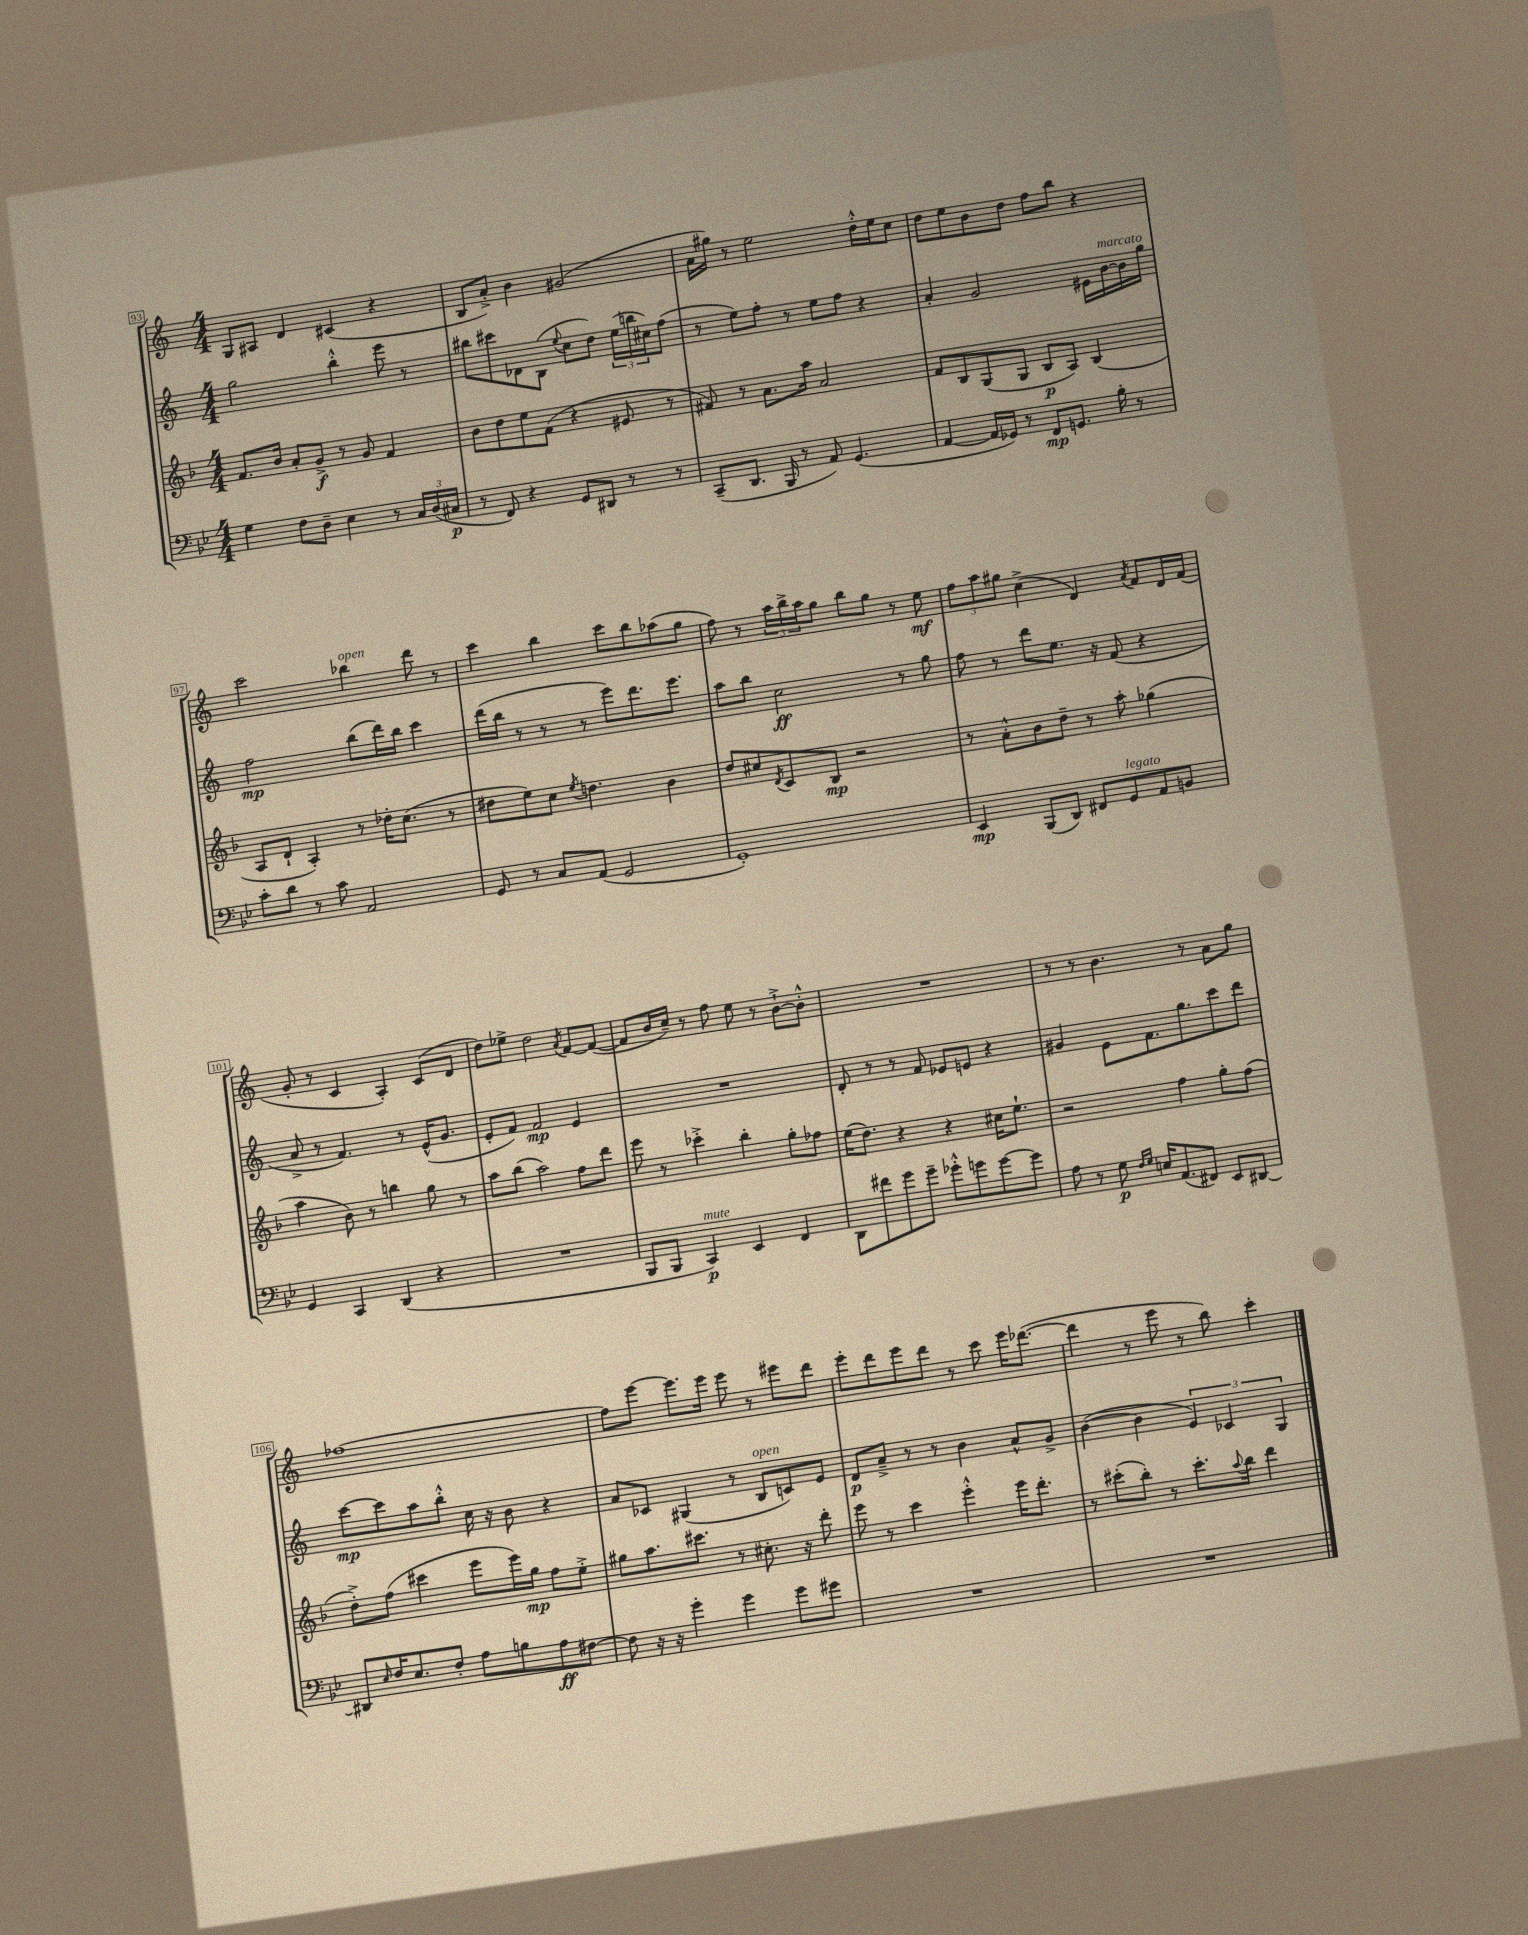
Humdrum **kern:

**kern	**kern	**kern	**kern
*staff4	*staff3	*staff2	*staff1
*clefF4	*clefG2	*clefG2	*clefG2
*k[b-e-]	*k[b-]	*k[]	*k[]
*M4/4	*M4/4	*M4/4	*M4/4
4G	8.f	2gg	8G
.	.	.	8A#
.	16b-	.	.
8F	8a'	.	4d
8D~	8g^	.	.
4E-	8r	4bb'^^	(4c#
.	8g	.	.
8r	4f	8eee	4r
24C	.	8r	.
(24D	.	.	.
24C#	.	.	.
=	=	=	=
8r	8b-	8bb#	8B
8FF)	8dd	8ccc#	8a'^)
4r	8ee	8d-	4b
.	(8f	(8B	.
.	.	8qqee	.
8GG	4r	8cc	(2g#
8DD#	.	8dd)	.
8r	8e#	(24ee	.
.	.	24bb	.
.	.	24cc#)	.
8r	8r	(8ff	.
=	=	=	=
(8CC~	8f#)	8r	16a
.	.	.	16gg#)
8.DD	8r	8ee)	8r
.	8.a	8ff'	2ee
16BBB-	.	.	.
8r	.	8r	.
.	16aa	.	.
8AA)	2a	8ee	.
(4.GG	.	8ff	.
.	.	4r	16dd'^^
.	.	.	16ee
.	.	.	8cc
=	=	=	=
[4AA	8f	4a'	8dd
.	8B-	.	8ee
16AA]	(8G	2g	8b
16GG-)	.	.	.
8r	8G	.	8dd
8FF	8B-	.	8ff
8.GG	8A)	.	8bb
.	(4B-	16e#	4r
16B-'	.	[16b	.
8r	.	16b]	.
.	.	16gg	.
=	=	=	=
8c'	8A	2ff	2ccc
8d	8d`	.	.
8r	4A')	.	.
8c	.	.	.
2AA	8r	(8bb	4bb-
.	16dd-'	16ddd)	.
.	(8.cc	16bb	.
.	.	4ccc	8ddd
.	8r	.	8r
=	=	=	=
8GG	8dd#	(16ddd	4ccc
.	.	16bb	.
8r	8ee)	8r	.
8C	8cc	8r	4bb
.	8qee	.	.
(8AA	4.dd	8r	.
2GG	.	8eee)	8ccc
.	.	8.ddd	8bb
.	4b-	.	(8aa-
.	.	8.eee	.
.	.	.	8gg
=	=	=	=
1GG')	8dd	8aa	8ff)
.	8cc#	8bb	8r
.	8qd	.	.
.	8c	2cc	24aa
.	.	.	24bb^
.	.	.	24aa
.	8B-	.	8gg
.	2r	.	8bb
.	.	.	8gg
.	.	8r	8r
.	.	8gg	8ee
=	=	=	=
4EE-	8r	8ff	12ff
.	.	.	12aa
.	8a'^^	8r	.
.	.	.	12gg#
(8BBB-	8b-	8ddd	(4cc^
8DD)	8dd~	8.ee	.
8FF#	8r	.	4d)
.	.	16r	.
8GG	8aa'	(8f	.
.	.	.	8qa
8AA	(4gg-	4r	8f
8BB	.	.	16d
.	.	.	(16f
=	=	=	=
4GG	4aa	8a^	8g'
.	.	8r	8r
4CC	8b-)	4.f)	4c
.	8r	.	.
(4DD	4bb	.	4A')
.	.	8r	.
4r	8gg	(16e^^	(8c
.	.	8.g	.
.	8r	.	8d
=	=	=	=
1r	8aa	8e'	8dd)
.	(8bb-	8f)	8ee-^
.	2aa)	2f	2dd
.	.	.	8qa
.	8ff	4e	[8f
.	8ddd	.	(8f_
=	=	=	=
8BBB-	8eee	1r	8f]
8BBB-	8r	.	16b
.	.	.	16cc~)
4CC)	4ccc-'^	.	8r
.	.	.	8ff
4EE-	4bb-'	.	8ee
.	.	.	8r
4FF	8gg'	.	[8b`^
.	8ff-	.	8b'^^]
=	=	=	=
8DD	(16ee	8d'	1r
.	8.dd)	.	.
8f#	.	8r	.
8g	4r	8r	.
8g~	.	8f	.
8g-'^^	4r	8e-	.
8g	.	8e	.
[8g	16cc#	4r	.
.	8.ee`	.	.
8g]	.	.	.
=	=	=	=
8A	2r	4g#	8r
8r	.	.	8r
8G	.	8e	4.b
16qqF	.	.	.
16qqG	.	.	.
16E	.	8.f	.
(8.AA	.	.	.
.	4ff	.	.
.	.	8.gg	.
8FF#)	.	.	8r
8EE-	8gg'	8ccc	8a
[8DD#	(8ff	8ddd	8gg
=	=	=	=
8DD#]	8dd'^)	[8ccc	[1ff-
16qqE-	.	.	.
16F	(8ff	8ccc]	.
8.E-	.	.	.
.	4ccc#	8aa	.
8F'	.	8bb'^^	.
8A	8eee	16cc	.
.	.	16r	.
8B	16eee)	8b	.
.	16gg	.	.
8A	8ff	4r	.
[8F#	8ee'^	.	.
=	=	=	=
8F#]	8gg#	8a	8ff-]
16r	8.aa	8c-	[8eee
16r	.	.	.
4g'	.	(4G#	8.eee]
.	8.ccc#	.	.
.	.	.	16eee
4g	8r	8r	8eee
.	8.cc#'	8B	8r
8g	.	8c)	8eee#
.	16r	.	.
8g#	8ddd'	8e	8ddd
=	=	=	=
1r	8eee	8d	8eee'
.	8r	8a~^	8ddd
.	4ccc	8r	8eee
.	.	8r	8ddd
.	4eee'^^	4b	8r
.	.	.	8ccc
.	16eee	8a^^	16eee
.	8.ddd'	.	([8.ddd-
.	.	8g^	.
=	=	=	=
1r	8r	([4b	4ddd-]
.	(8ccc#'	.	.
.	8bb-')	4b]	8r
.	8r	.	8eee
.	8.ccc#'	6e)	8r
.	.	.	8bb)
.	.	6c-	.
.	8qqaa	.	.
.	16bb-	.	.
.	4ddd	.	4ccc'
.	.	6G	.
==	==	==	==
*-	*-	*-	*-
